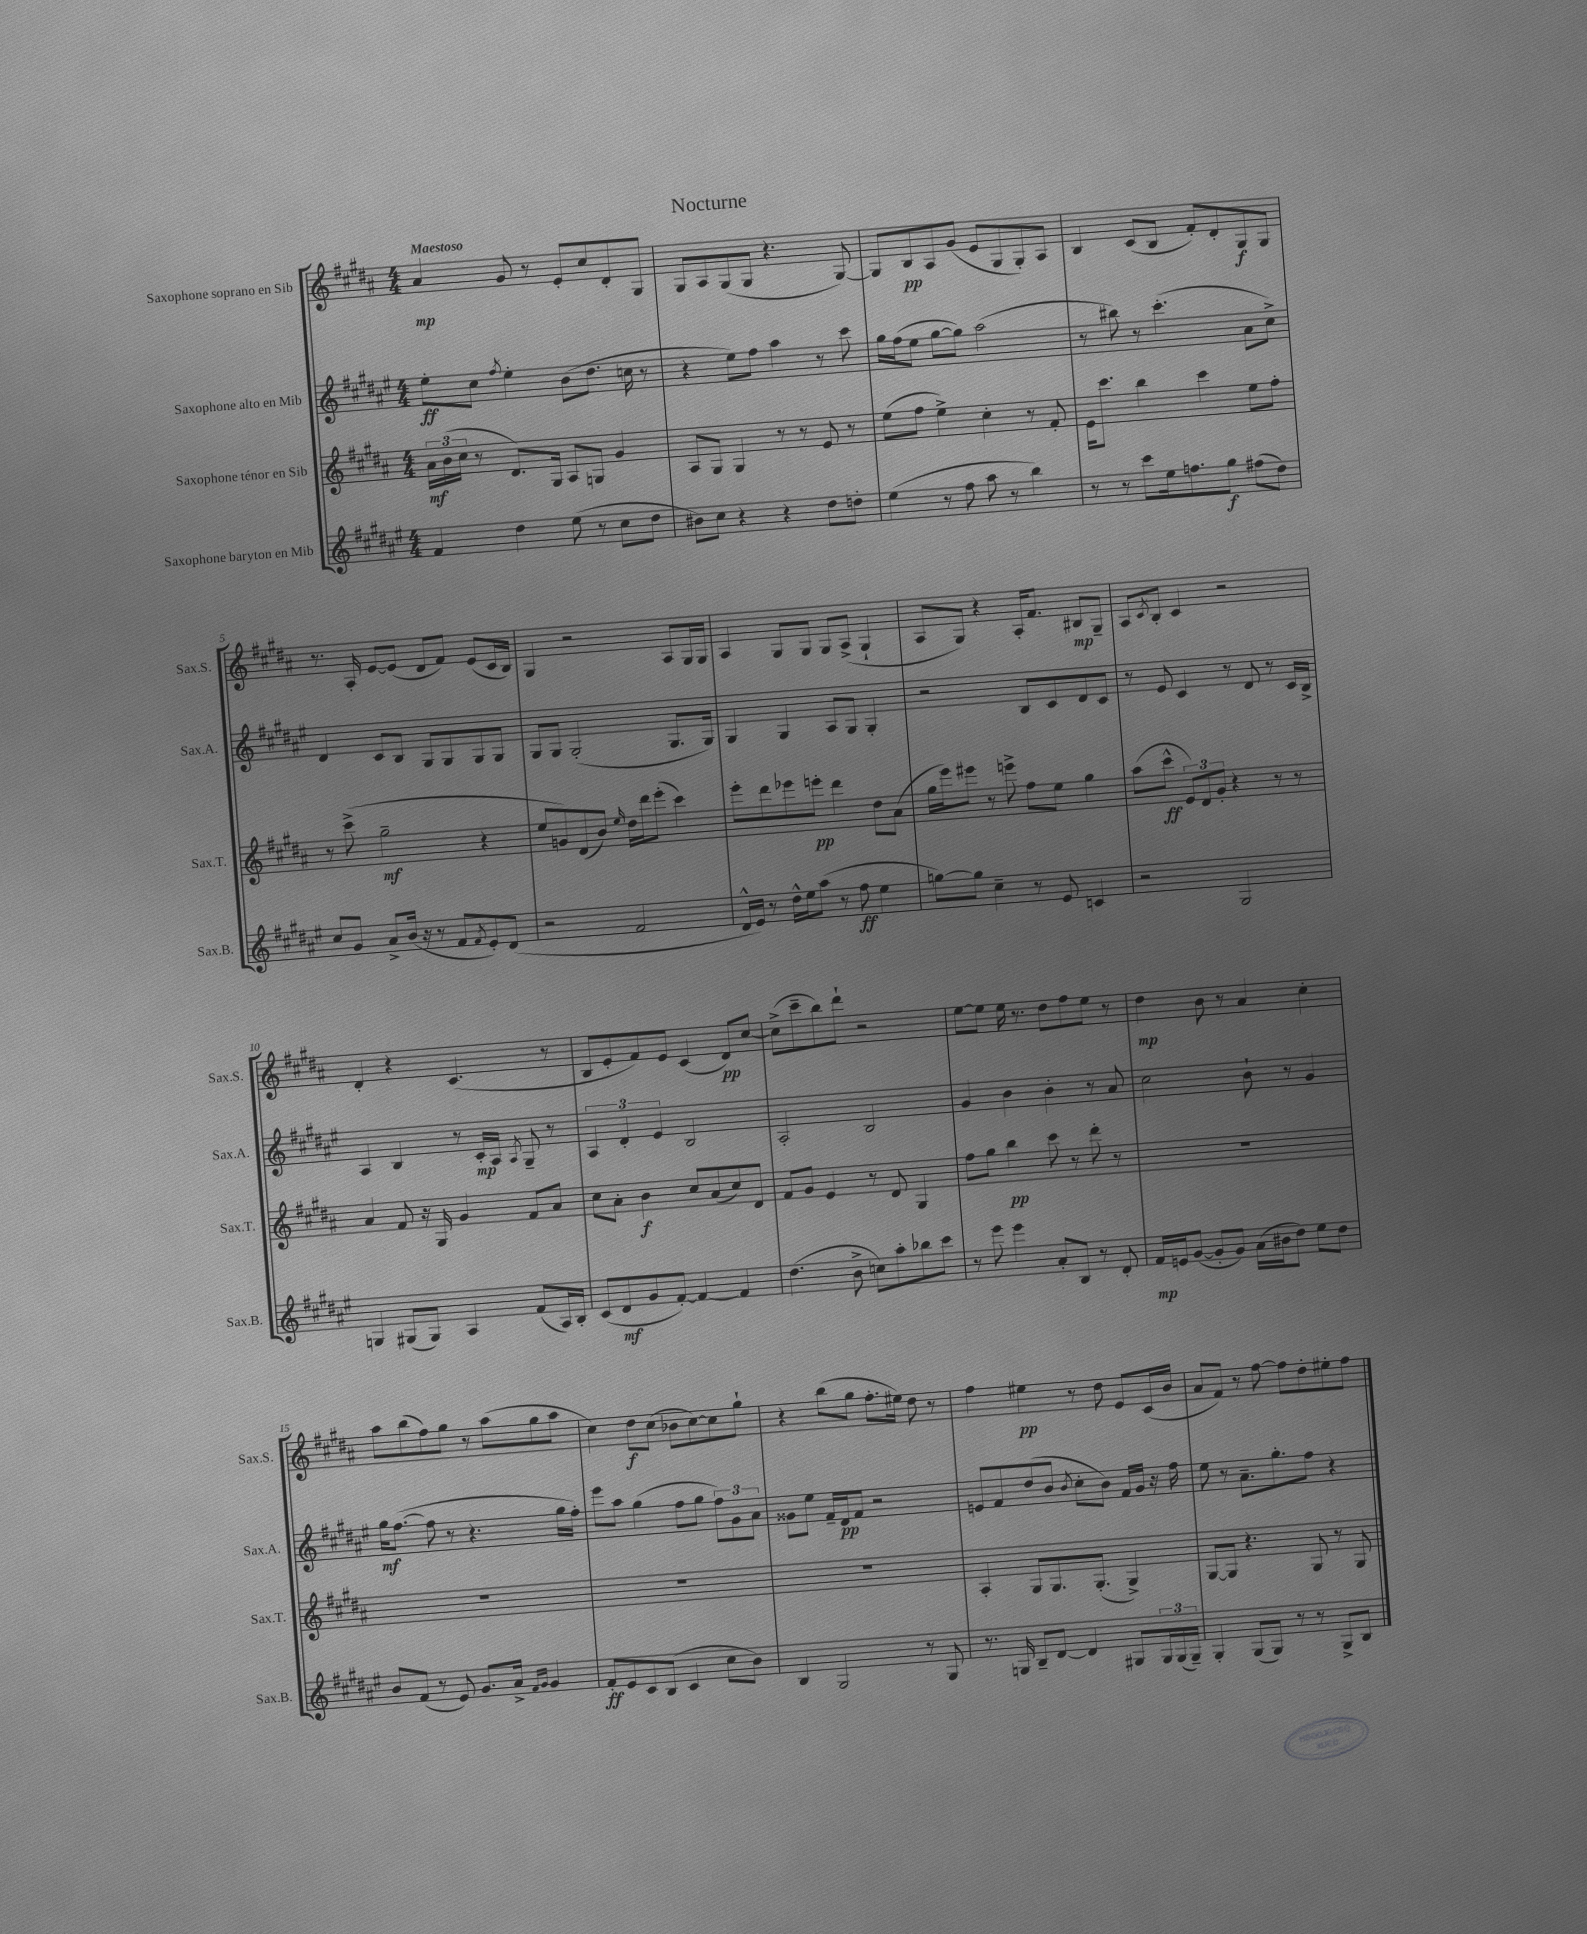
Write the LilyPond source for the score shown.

\header { title = "Nocturne" }
<<
\new StaffGroup <<
\new Staff = "s0" \with { instrumentName = "Saxophone soprano en Sib" shortInstrumentName = "Sax.S." } {
    \clef treble \key b \major \numericTimeSignature \time 4/4 \tempo "Maestoso"
    ais'4\mp gis'8 r8 e'8-. cis''8 dis'8-. gis8 |
    gis8 ais8 gis8( gis8 r4. gis8~) |
    gis8 b8\pp ais8 gis'8( e'8 gis8 gis8-.) ais8 |
    b4 cis'8( b8 fis'8-.) dis'8-. gis8\f gis8 |
    r8. ais16-. e'8~ e'8( dis'8 fis'8) e'8( cis'16 b16) |
    gis4 r2 ais8 gis16 gis16 |
    ais4 gis8 gis8 gis8 ais8->( gis4-! |
    ais8 gis8) r4 ais16-. fis'8. bis8\mp gis8-- |
    ais8 \acciaccatura { cis'8 } b8-. cis'4 r2 |
    dis'4-. r4 cis'4.( r8 |
    b8 e'8-. fis'8) e'8 cis'4( dis'8\pp) cis''8~ |
    cis''8->( cis'''8-- b''8) dis'''8-! r2 |
    e''8~ e''8 e''16 r8. dis''8 fis''8 e''8 r8 |
    dis''4\mp b'8 r8 ais'4 cis''4-. |
    ais''8 b''8( fis''8) gis''8 r8 ais''8( gis''8 ais''8 |
    cis''4) dis''8\f cis''8( bes'8 cis''8~) cis''8 gis''8-! |
    r4 b''8( gis''8 fis''8.-. eis''16) dis''8 r8 |
    fis''4 eis''4\pp r8 dis''8 e'8 cis'16( b'16 |
    ais'8 fis'8) r8 fis''8~ fis''8 dis''8-. eis''8-. fis''8 \bar "|." |
}
\new Staff = "s1" \with { instrumentName = "Saxophone alto en Mib" shortInstrumentName = "Sax.A." } {
    \clef treble \key fis \major \numericTimeSignature \time 4/4
    eis''8-.\ff cis''8 \acciaccatura { fis''8 } eis''4-. b'8( dis''8. c''16 r8 |
    r4 eis''8) fis''8 ais''4 r8 cis'''8 |
    gis''16 fis''16( eis''8 gis''8~ gis''8) ais''2( |
    r8 bis''8) r8 cis'''4.-.( ais'8 cis''8->) |
    dis'4 cis'8 b8 gis8 gis8 gis8 gis8 |
    gis8 gis8 gis2-.( gis8. gis16) |
    gis4 gis4 ais8 gis8 gis4-. |
    r2 b8 cis'8 dis'8 cis'8 |
    r8 eis'8 cis'4 r8 dis'8 r8 cis'16 b16-> |
    ais4 b4 r8 cis'16-.\mp ais16 \acciaccatura { ais8 } gis8-- r8 |
    \tuplet 3/2 { ais4 dis'4-. eis'4 } b2 |
    ais2-. b2 |
    gis'4 b'4 b'4-. r8 ais'8 |
    cis''2 b'8-! r8 gis'4 |
    gis''16\mf fis''8.~( fis''8 r8 r4. gis''16 fis''16-.) |
    eis'''8 ais''8 gis''4( fis''8 gis''8 \tuplet 3/2 { fis''8) gis'8 ais'8 } |
    gisis'8 eis''8 fis'16-- dis'16\pp fis'8 r2 |
    e'8 fis'8 dis''8( b'8 \acciaccatura { b'8 } cis''8-. b'8) fis'16 gis'16 r16 fis''16 |
    eis''8 r8 ais'8.-- gis''8.-. fis''8 r4 \bar "|." |
}
\new Staff = "s2" \with { instrumentName = "Saxophone ténor en Sib" shortInstrumentName = "Sax.T." } {
    \clef treble \key b \major \numericTimeSignature \time 4/4
    \tuplet 3/2 { ais'16\mf b'16( cis''16 } r8 dis'8.) gis16 ais8 g8 gis'4 |
    ais8 gis8 gis4 r8 r8 e'8 r8 |
    e''8( fis''8 e''4->) cis''4-. r8 fis'8-. |
    e'16 cis'''8. b''4 cis'''4 e''8 fis''8-. |
    r8 cis'''8->( gis''2--\mf r4 |
    e''8 g'8) dis'8( b'8) \grace { e''16 } dis''16 dis'''16 e'''8-.( cis'''4) |
    e'''8-. dis'''8 ees'''8 e'''8-.\pp dis'''4 dis''8 ais'8( |
    gis''16 e'''16) eis'''8 r8 e'''8-> fis''8 e''8 gis''4 |
    ais''8( cis'''8-^\ff \tuplet 3/2 { e'8) dis'8 gis'8-. } r4 r8 r8 |
    ais'4 fis'8 r16 gis16 gis'4 fis'8 ais'8 |
    cis''8 ais'8-. b'4\f cis''8 ais'8( cis''8) dis'8 |
    fis'8 gis'8 e'4 r8 dis'8 gis4 |
    fis''8 gis''8 b''4\pp cis'''8 r8 dis'''8-. r8 |
    R1 |
    R1 |
    R1 |
    R1 |
    ais4-. gis8 gis8. gis8.-.( gis4->) |
    gis8~ gis8 r4. gis8 r8 gis8 \bar "|." |
}
\new Staff = "s3" \with { instrumentName = "Saxophone baryton en Mib" shortInstrumentName = "Sax.B." } {
    \clef treble \key fis \major \numericTimeSignature \time 4/4
    fis'4 dis''4 eis''8( r8 cis''8 dis''8 |
    bis'8) cis''8 r4 r4 dis''8 d''8-. |
    eis''4( r8 fis''8 ais''8 r8 b''4) |
    r8 r8 cis'''8 eis''16 f''8. gis''8\f fis''8( dis''8) |
    cis''8 gis'8 ais'8-> b'16( r16 r8 fis'8 \acciaccatura { fis'8 } eis'8-.) dis'8( |
    r2 fis'2 |
    dis'16-^ eis'16) r8 dis''16-^ eis''16 ais''8( r8 fis''8\ff eis''4 |
    g''8~) g''8 cis''4-- r8 eis'8 c'4 |
    r2 gis2 |
    g4 gis8( gis8) ais4 fis'8( ais16) b16-. |
    cis'8( dis'8\mf gis'8 fis'8~-.) fis'4~ fis'4 |
    dis''4.( b'8-> c''8) ais''8-. bes''8 cis'''8 |
    r8 eis'''8 eis'''4 ais'8-. b8 r8 dis'8-. |
    fis'16\mp e'16 gis'8~( gis'8-. gis'8) ais'16( bis'16 dis''8) eis''8 dis''8 |
    b'8 fis'8( r8 eis'8) gis'8. ais'16-> \grace { fis'16 gis'16 } gis'4 |
    fis'8-.\ff eis'8 cis'8 b8( cis'4 cis''8 b'8) |
    b4 gis2 r8 gis8 |
    r8. g16 b8-- dis'8~ dis'4 gis8 \tuplet 3/2 { gis16 gis16( gis16--) } |
    gis4-. gis8( gis8) r8 r8 gis8-> b8 \bar "|." |
}
>>
>>
